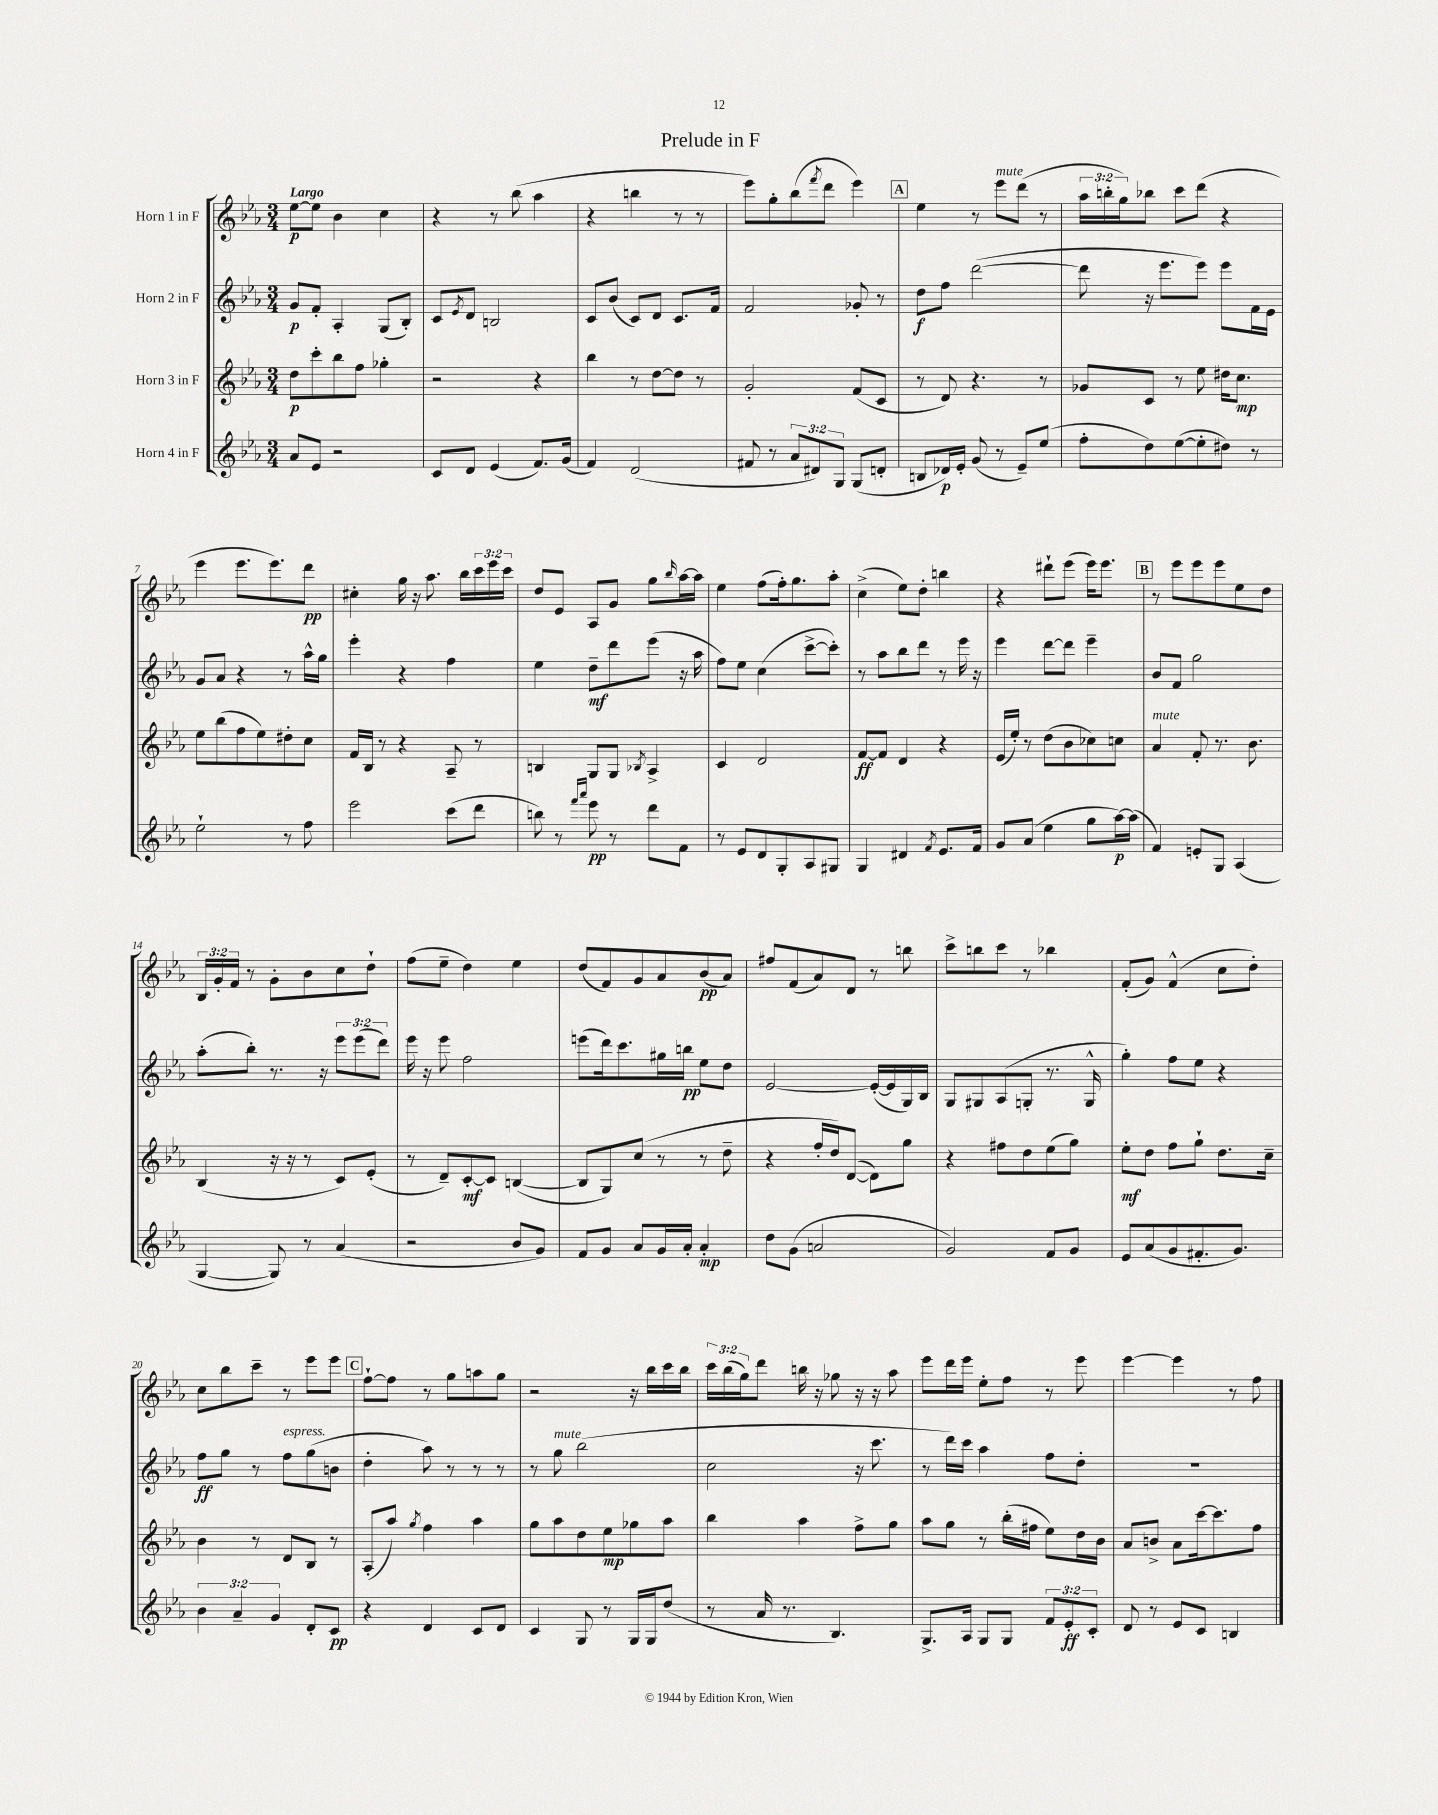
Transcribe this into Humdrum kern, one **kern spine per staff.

**kern	**dynam	**kern	**dynam	**kern	**dynam	**kern	**dynam
*part4	*part4	*part3	*part3	*part2	*part2	*part1	*part1
*staff4	*staff4	*staff3	*staff3	*staff2	*staff2	*staff1	*staff1
*I"Horn 4 in F	*	*I"Horn 3 in F	*	*I"Horn 2 in F	*	*I"Horn 1 in F	*
*clefG2	*	*clefG2	*	*clefG2	*	*clefG2	*
*k[b-e-a-]	*	*k[b-e-a-]	*	*k[b-e-a-]	*	*k[b-e-a-]	*
*M3/4	*	*M3/4	*	*M3/4	*	*M3/4	*
=1	=1	=1	=1	=1	=1	=1	=1
!	!	!	!	!	!	!LO:TX:a:B:t=Largo	!
8a-/L	.	8dd\L	p	8g/L	p	[8ee-\L	p
8e-/J	.	8ccc'\	.	8f'/J	.	8ee-\J]	.
2r	.	8bb-\	.	4A-'/	.	4b-\	.
.	.	8ff\J	.	.	.	.	.
.	.	4gg-X'\	.	(8G/L	.	4cc\	.
.	.	.	.	8B-'/J)	.	.	.
=2	=2	=2	=2	=2	=2	=2	=2
8c/L	.	2r	.	8c/L	.	4r	.
.	.	.	.	8qe-/	.	.	.
8d/J	.	.	.	8d/J	.	.	.
(4e-/	.	.	.	2Bn/	.	8r	.
.	.	.	.	.	.	(8bb-\	.
8.f/L)	.	4r	.	.	.	4aa-\	.
(16g/Jk	.	.	.	.	.	.	.
=3	=3	=3	=3	=3	=3	=3	=3
4f/)	.	4bb-\	.	8c/L	.	4r	.
.	.	.	.	(8b-/J	.	.	.
(2d/	.	8r	.	8c/L)	.	4bbn\	.
.	.	[8dd\L	.	8d/J	.	.	.
.	.	8dd\J]	.	8.c/L	.	8r	.
.	.	8r	.	.	.	8r	.
.	.	.	.	16f/Jk	.	.	.
=4	=4	=4	=4	=4	=4	=4	=4
8f#X/	.	2g'/	.	2f/	.	8eee-\L)	.
8r	.	.	.	.	.	8gg'\	.
12a-/L	.	.	.	.	.	(8bb-\	.
12d#X/)	.	.	.	.	.	.	.
.	.	.	.	.	.	8qfff/	.
.	.	.	.	.	.	8ddd\J	.
12G/J	.	.	.	.	.	.	.
(8G/L	.	(8f/L	.	8g-X'/	.	4eee-\)	.
8dn'/J	.	8c/J	.	8r	.	.	.
!!LO:REH:place=s1:t=A
=5	=5	=5	=5	=5	=5	=5	=5
8Bn/L	.	8r	.	8dd\L	f	4ee-\	.
16d-X/L)	p	8d/)	.	8ff\J	.	.	.
16e-'/JJ	.	.	.	.	.	.	.
(8g/	.	4.r	.	([2ddd\	.	8r	.
!	!	!	!	!	!	!LO:TX:a:i:t=mute	!
8r	.	.	.	.	.	8eee-\L	.
8e-~/L)	.	.	.	.	.	(8ddd\J	.
(8ee-/J	.	8r	.	.	.	8r	.
=6	=6	=6	=6	=6	=6	=6	=6
8ff'\L	.	8g-X/L	.	8ddd\]	.	24aa-\LL	.
.	.	.	.	.	.	24bbn'\	.
.	.	.	.	.	.	24gg\J)	.
8dd\)	.	8c/J	.	16r	.	8bb-X\J	.
.	.	.	.	8.eee-\L	.	.	.
([8ee-\	.	8r	.	.	.	8ccc\L	.
8ee-'\]	.	8ee-\	.	8eee-\J)	.	(8ddd\J	.
8dd#X\J)	.	16dd#X\KL	.	8eee-\L	.	4r	.
.	.	8.cc\J	mp	.	.	.	.
8r	.	.	.	16f\L	.	.	.
.	.	.	.	16e-\JJ	.	.	.
!!LO:LB:g=z
=7	=7	=7	=7	=7	=7	=7	=7
2ee-`\	.	8ee-\L	.	8g/L	.	4eee-\	.
.	.	(8bb-\	.	8a-/J	.	.	.
.	.	8ff\	.	4r	.	8.eee-\L	.
.	.	8ee-\)	.	.	.	.	.
.	.	.	.	.	.	8.eee-\)	.
8r	.	8dd#X'\	.	8r	.	.	.
8ff\	.	8cc\J	.	16aa-^^\LL	.	8ddd\J	pp
.	.	.	.	16gg\JJ	.	.	.
=8	=8	=8	=8	=8	=8	=8	=8
2eee-\	.	16f/LL	.	4eee-'\	.	4cc#X'\	.
.	.	16B-/JJ	.	.	.	.	.
.	.	8r	.	.	.	.	.
.	.	4r	.	4r	.	16gg\	.
.	.	.	.	.	.	16r	.
.	.	.	.	.	.	8.aa-\	.
(8ccc\L	.	8A-~/	.	4ff\	.	.	.
.	.	.	.	.	.	16bb-\LL	.
8ddd\J	.	8r	.	.	.	24ccc\	.
.	.	.	.	.	.	24eee-\	.
.	.	.	.	.	.	24ccc\JJ	.
=9	=9	=9	=9	=9	=9	=9	=9
8bbn\)	.	4Bn/	.	4ee-\	.	8dd/L	.
8r	.	.	.	.	.	8e-/J	.
16qqfff/LL	.	.	.	.	.	.	.
16qqaaa-/JJ	.	.	.	.	.	.	.
8eee-\	pp	8G/L	.	8dd~\L	mf	8A-/L	.
8r	.	8G/J	.	8ddd\	.	8g/J	.
.	.	8qB-X/	.	.	.	.	.
8ddd\L	.	4A-^/	.	(8eee-\J	.	8gg\L	.
.	.	.	.	.	.	16qqbb-/	.
8f\J	.	.	.	16r	.	[16aa-\L	.
.	.	.	.	16aa-\	.	16aa-\JJ]	.
=10	=10	=10	=10	=10	=10	=10	=10
8r	.	4c/	.	8ff\L)	.	4ee-\	.
8e-/L	.	.	.	8ee-\J	.	.	.
8d/	.	2d/	.	(4cc\	.	(8ff\L	.
8G'/	.	.	.	.	.	16ff'\k)	.
.	.	.	.	.	.	8.gg\	.
8A-/	.	.	.	[8ccc^\L	.	.	.
8G#X/J	.	.	.	8ccc'\J])	.	8aa-'\J	.
=11	=11	=11	=11	=11	=11	=11	=11
4G/	.	[8f/L	ff	8r	.	(4cc^\	.
.	.	8f/J]	.	8aa-\L	.	.	.
4d#X/	.	4d/	.	8bb-\	.	8ee-\L)	.
.	.	.	.	8ddd\J	.	8dd'\J	.
8qf/	.	.	.	.	.	.	.
8.e-/L	.	4r	.	8r	.	4bbn\	.
.	.	.	.	16eee-\	.	.	.
16f/Jk	.	.	.	16r	.	.	.
=12	=12	=12	=12	=12	=12	=12	=12
8g/L	.	(16e-/LL	.	4eee-\	.	4r	.
.	.	16ee-'/JJ)	.	.	.	.	.
(8a-/J	.	8r	.	.	.	.	.
4ee-\	.	(8dd\L	.	[8ddd\L	.	8ddd#X`\L	.
.	.	8b-\	.	8ddd\J]	.	(8eee-\J	.
8gg\L	.	8cc-X\)	.	4eee-~\	.	16eee-\KL)	.
.	.	.	.	.	.	8.eee-\J	.
[16aa-\L)	p	8ccn\J	.	.	.	.	.
(16aa-\JJ]	.	.	.	.	.	.	.
!!LO:REH:place=s1:t=B
=13	=13	=13	=13	=13	=13	=13	=13
!	!	!LO:TX:a:i:t=mute	!	!	!	!	!
4f/)	.	4a-/	.	8b-/L	.	8r	.
.	.	.	.	8f/J	.	8eee-\L	.
8en'/L	.	8f'/	.	2gg\	.	8eee-\	.
8G/J	.	8.r	.	.	.	8eee-\	.
(4A-/	.	.	.	.	.	8ee-\	.
.	.	8.b-\	.	.	.	.	.
.	.	.	.	.	.	8dd\J	.
!!LO:LB:g=z
=14	=14	=14	=14	=14	=14	=14	=14
[4G/	.	(4B-/	.	(8aa-'\L	.	24B-/LL	.
.	.	.	.	.	.	24g'/	.
.	.	.	.	.	.	24f/JJ	.
.	.	.	.	8bb-'\J)	.	8r	.
8G/])	.	16r	.	8.r	.	8g'\L	.
.	.	16r	.	.	.	.	.
8r	.	8r	.	.	.	8b-\	.
.	.	.	.	16r	.	.	.
(4a-/	.	8c/L)	.	12eee-\L	.	8cc\	.
.	.	.	.	(12eee-\	.	.	.
.	.	(8e-'/J	.	.	.	8dd`\J	.
.	.	.	.	12ddd\J)	.	.	.
=15	=15	=15	=15	=15	=15	=15	=15
2r	.	8r	.	16eee-\	.	(8ff\L	.
.	.	.	.	16r	.	.	.
.	.	8d~/L)	.	8eee-\	.	8ee-~\J	.
.	.	[8c'/	mf	2ff\	.	4dd\)	.
.	.	8c/J]	.	.	.	.	.
8b-/L	.	([4Bn/	.	.	.	4ee-\	.
8g/J)	.	.	.	.	.	.	.
=16	=16	=16	=16	=16	=16	=16	=16
8f/L	.	8B/L]	.	(8eeen\L	.	(8dd/L	.
8g/J	.	8G/)	.	16ddd\k)	.	8f/)	.
.	.	.	.	8.ccc\	.	.	.
8a-/L	.	(8cc/J	.	.	.	8g/	.
16g/L	.	8r	.	16gg#X\L	.	8a-/	.
16a-'/JJ	.	.	.	16bbn\JJ	pp	.	.
4a-'/	mp	8r	.	8ee-\L	.	(8b-/	pp
.	.	8dd~\	.	8dd\J	.	8a-/J)	.
=17	=17	=17	=17	=17	=17	=17	=17
8dd\L	.	4r	.	[2e-/	.	8ff#X/L	.
(8g\J	.	.	.	.	.	(8f/	.
2an/	.	16ff'/LL	.	.	.	8a-/)	.
.	.	16dd/J)	.	.	.	.	.
.	.	([8d/J	.	.	.	8d/J	.
.	.	8d\L])	.	(16e-'/LL_	.	8r	.
.	.	.	.	16e-/]	.	.	.
.	.	8gg\J	.	16G/)	.	8bbn\	.
.	.	.	.	16B-/JJ	.	.	.
=18	=18	=18	=18	=18	=18	=18	=18
2g/)	.	4r	.	8G/L	.	8ccc^\L	.
.	.	.	.	8G#X/	.	8bbn\	.
.	.	8ff#X\L	.	(8A-/	.	8ccc\J	.
.	.	8dd\	.	8Gn'/J	.	8r	.
8f/L	.	(8ee-\	.	8.r	.	4bb-X\	.
8g/J	.	8gg\J)	.	.	.	.	.
.	.	.	.	16G^^/	.	.	.
=19	=19	=19	=19	=19	=19	=19	=19
8e-/L	.	8ee-'\L	mf	4gg'\)	.	(8f'/L	.
(8a-/	.	8dd\J	.	.	.	8g/J)	.
8g/	.	8ff\L	.	8ff\L	.	(4f^^/	.
8.f#X'/	.	8gg`\J	.	8ee-\J	.	.	.
.	.	8.dd\L	.	4r	.	8cc\L	.
8.g/J)	.	.	.	.	.	.	.
.	.	.	.	.	.	8dd'\J)	.
.	.	16cc~\Jk	.	.	.	.	.
!!LO:LB:g=z
=20	=20	=20	=20	=20	=20	=20	=20
6b-\	.	4b-\	.	8ff\L	ff	8cc\L	.
.	.	.	.	8gg\J	.	8bb-\	.
6a-~/	.	.	.	.	.	.	.
.	.	8r	.	8r	.	8ccc~\J	.
6g/	.	.	.	.	.	.	.
!	!	!	!	!LO:TX:a:i:t=espress.	!	!	!
.	.	8d/L	.	8ff\L	.	8r	.
8d'/L	.	8B-/J	.	(8gg\	.	8eee-\L	.
8c/J	pp	8r	.	8bn\J	.	8eee-\J	.
!!LO:REH:place=s1:t=C
=21	=21	=21	=21	=21	=21	=21	=21
4r	.	(8A-'/L	.	4dd'\	.	[8ff`\L	.
.	.	8aa-/J)	.	.	.	8ff\J]	.
.	.	8qgg/	.	.	.	.	.
4d/	.	4ff\	.	8aa-\)	.	8r	.
.	.	.	.	8r	.	8gg\L	.
8c/L	.	4aa-\	.	8r	.	8aan\	.
8d/J	.	.	.	8r	.	8gg\J	.
=22	=22	=22	=22	=22	=22	=22	=22
4c/	.	8gg\L	.	8r	.	2r	.
!	!	!	!	!LO:TX:a:i:t=mute	!	!	!
.	.	8aa-\	.	8gg\	.	.	.
8G/	.	8dd\	.	(2bb-\	.	.	.
8r	.	8ee-\	mp	.	.	.	.
16G/LL	.	8gg-X\	.	.	.	16r	.
16G/J	.	.	.	.	.	16bb-\LL	.
(8dd/J	.	8aa-\J	.	.	.	16ccc\	.
.	.	.	.	.	.	16bb-\JJ	.
=23	=23	=23	=23	=23	=23	=23	=23
8r	.	4bb-\	.	2cc\	.	24ccc\LL	.
.	.	.	.	.	.	(24bb-\	.
.	.	.	.	.	.	24gg\J)	.
16a-/	.	.	.	.	.	8ddd\J	.
8.r	.	.	.	.	.	.	.
.	.	4aa-\	.	.	.	16bbn\	.
.	.	.	.	.	.	16r	.
4.B-/)	.	.	.	.	.	8gg-X\	.
.	.	8ff^\L	.	16r	.	16r	.
.	.	.	.	8.ccc\	.	16r	.
.	.	8gg\J	.	.	.	8aa-\	.
=24	=24	=24	=24	=24	=24	=24	=24
8.G^/L	.	8aa-\L	.	8r	.	8eee-\L	.
.	.	8gg\J	.	16ddd\LL)	.	16ddd\L	.
16A-/Jk	.	.	.	16ccc\JJ	.	16eee-\JJ	.
8G/L	.	8r	.	4aa-\	.	8ee-'\L	.
8G/J	.	(16bb-'\LL	.	.	.	8ff\J	.
.	.	16ff#X\JJ	.	.	.	.	.
12f/L	.	8ee-\L)	.	8ff\L	.	8r	.
12e-'/	ff	.	.	.	.	.	.
.	.	16dd\L	.	8dd'\J	.	8eee-\	.
12c'/J	.	.	.	.	.	.	.
.	.	16b-\JJ	.	.	.	.	.
=25	=25	=25	=25	=25	=25	=25	=25
8d/	.	8a-/L	.	2.r	.	[4eee-\	.
8r	.	8bn^/J	.	.	.	.	.
8e-/L	.	8a-\L	.	.	.	4eee-\]	.
8c/J	.	[16ccc\k	.	.	.	.	.
.	.	8.ccc\]	.	.	.	.	.
4Bn/	.	.	.	.	.	8r	.
.	.	8ff\J	.	.	.	8ff\	.
==	==	==	==	==	==	==	==
*-	*-	*-	*-	*-	*-	*-	*-
